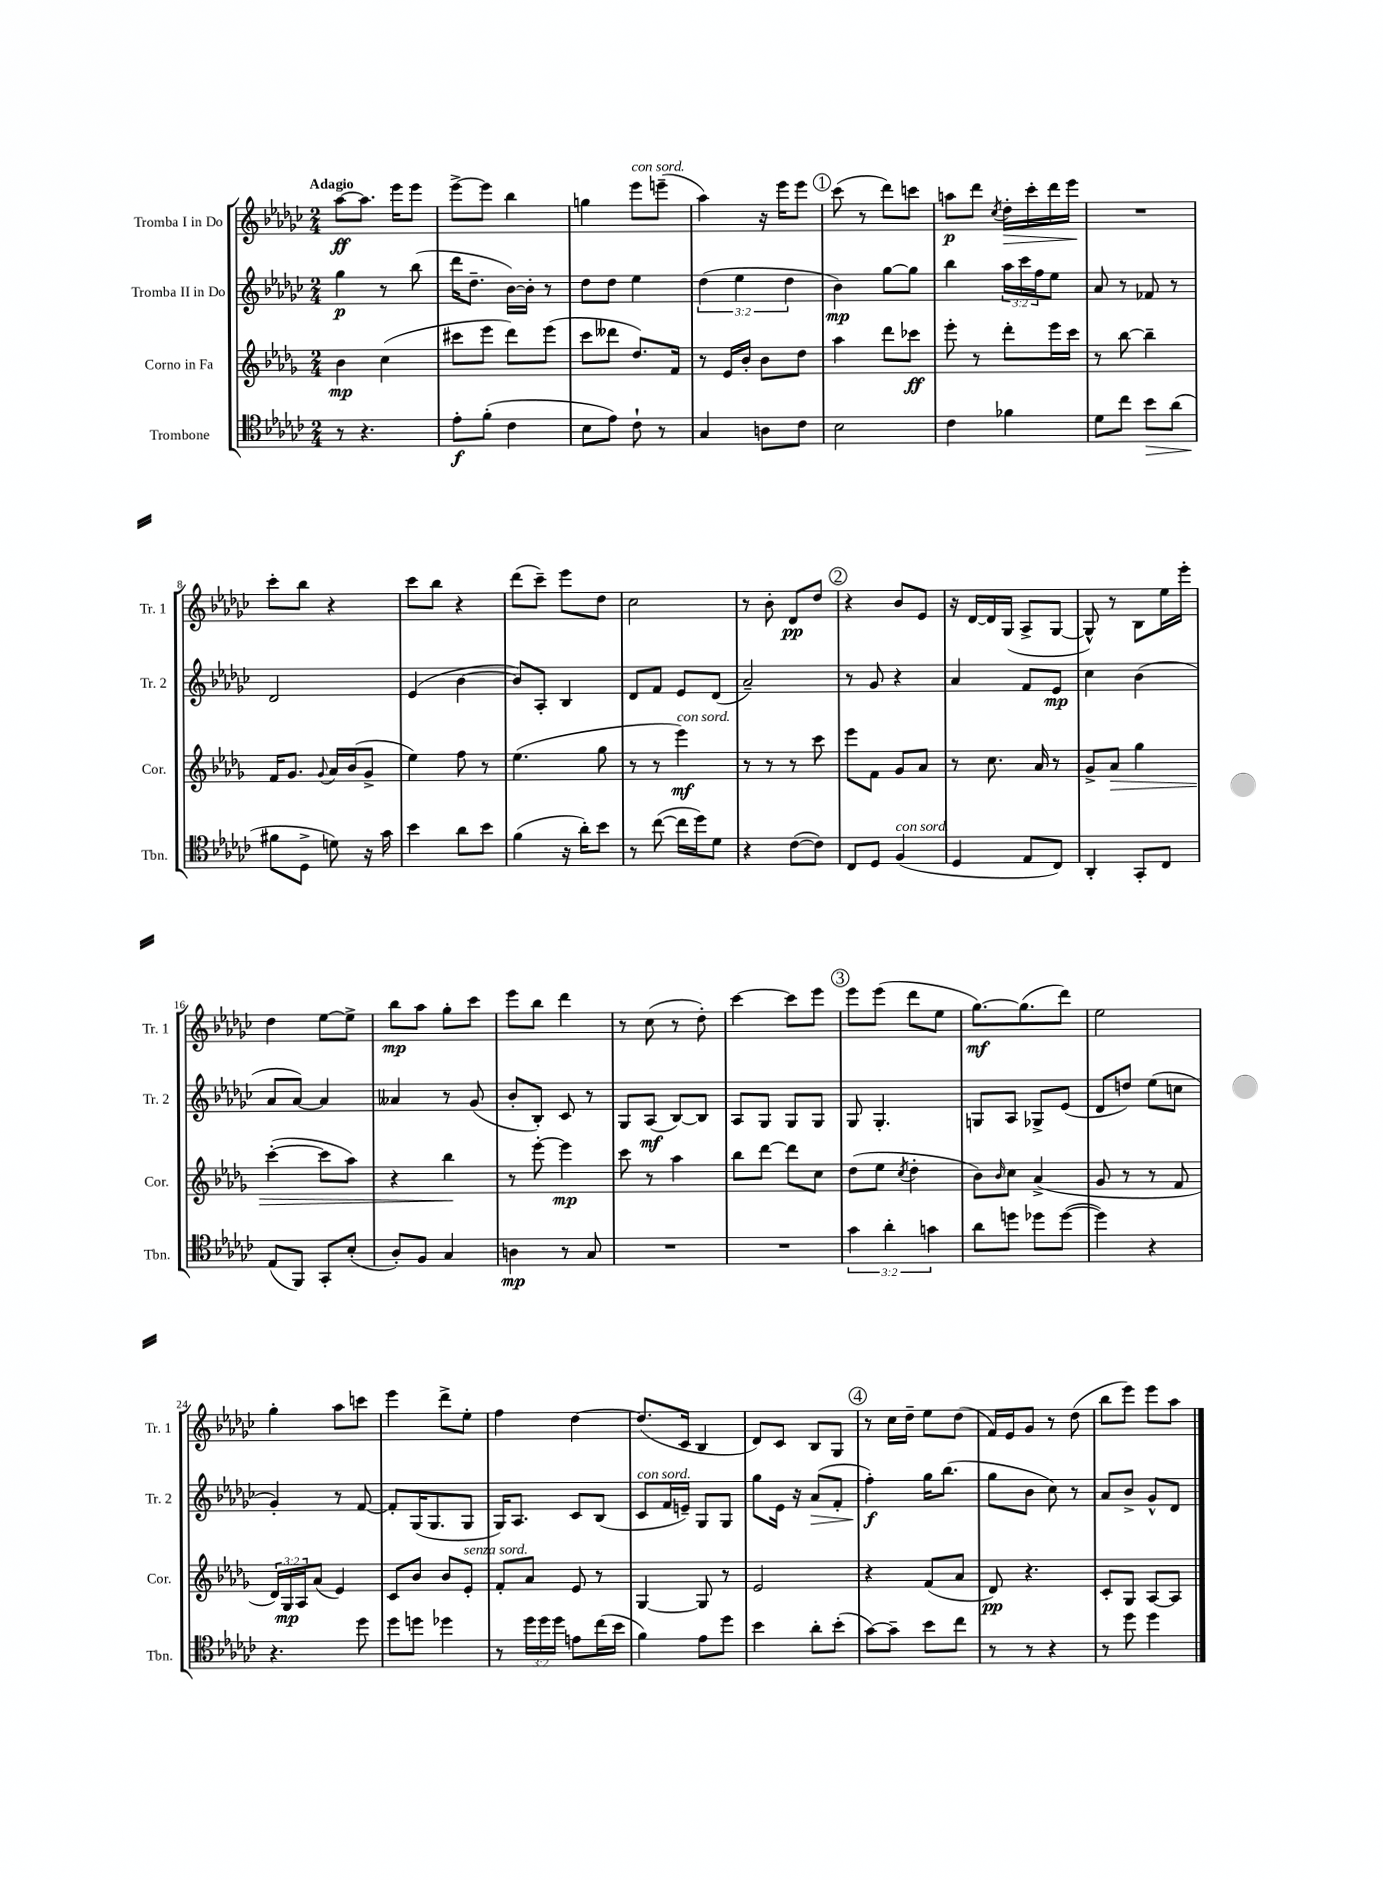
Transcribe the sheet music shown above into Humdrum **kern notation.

**kern	**kern	**kern	**kern
*staff4	*staff3	*staff2	*staff1
*clefC4	*clefG2	*clefG2	*clefG2
*k[b-e-a-d-g-c-]	*k[b-e-a-d-g-]	*k[b-e-a-d-g-c-]	*k[b-e-a-d-g-c-]
*M2/4	*M2/4	*M2/4	*M2/4
8r	4b-	4gg-	[8aa-
4.r	.	.	8.aa-]
.	(4cc	8r	.
.	.	.	16eee-
.	.	(8bb-	8eee-
=	=	=	=
8e-'	8ccc#	16ddd-	[8eee-^
.	.	8.dd-~	.
(8f'	8eee-	.	8eee-]
4c-	8ddd-)	[16b-)	4bb-
.	.	16b-']	.
.	(8eee-	8r	.
=	=	=	=
8B-	8ccc	8dd-	4gg
8e-)	8ddd--	8dd-	.
8c-`	8.dd-)	4ee-	8eee-
8r	.	.	(8eee~
.	16f	.	.
=	=	=	=
4G-	8r	(6dd-	4aa-)
.	16e-	.	.
.	.	6ee-	.
.	16b-'	.	.
8A	8b-	.	16r
.	.	.	16eee-
.	.	6dd-	.
8c-	8dd-	.	8eee-
=	=	=	=
2B-	4aa-	4b-)	(8ccc-
.	.	.	8r
.	8ddd-	[8gg-	8ddd-)
.	8ccc-	8gg-]	8ccc
=	=	=	=
4c-	8eee-'	4bb-	8aa
.	8r	.	8ddd-
.	.	.	8qcc-
4f-	8ddd-'	24aa-	16dd-'
.	.	24ccc-	.
.	.	.	16ccc-'
.	.	24ff	.
.	16eee-	8ee-	16ddd-
.	16ccc	.	16eee-
=	=	=	=
8d-	8r	8a-	2r
8cc-	[8bb-	8r	.
8b-	4bb-~]	8f-	.
(8a-	.	8r	.
=	=	=	=
8f#	16f	2d-	8ccc-'
.	8.g-	.	.
8D-^	.	.	8bb-
.	8qqg-	.	.
8d)	16a-	.	4r
.	(16b-	.	.
16r	8g-^	.	.
16g-	.	.	.
=	=	=	=
4b-	4ee-)	(4e-	8ccc-
.	.	.	8bb-
8a-	8ff	[4b-	4r
8b-	8r	.	.
=	=	=	=
(4f	(4.ee-	8b-])	(8ddd-
.	.	8A-'	8ccc-~)
16r	.	4B-	8eee-
16a-')	.	.	.
8b-	8gg-	.	8dd-
=	=	=	=
8r	8r	8d-	2cc-
([8cc-	8r	8f	.
16cc-]	4eee-)	8e-	.
16dd-)	.	.	.
8d-	.	(8d-	.
=	=	=	=
4r	8r	2a-~)	8r
.	8r	.	8b-'
([8c-	8r	.	8d-
8c-])	8ccc	.	8dd-
=	=	=	=
8C-	8eee-	8r	4r
8D-	8f	8g-	.
(4F	8g-	4r	8b-
.	8a-	.	8e-
=	=	=	=
4D-	8r	4a-	16r
.	.	.	[16d-
.	8.cc	.	16d-]
.	.	.	(16G-
8E-	.	8f	8A-^
.	16a-	.	.
8C-)	8r	8e-	[8G-
=	=	=	=
4AA-'	8g-^	4cc-	8G-^^])
.	8a-	.	8r
8GG-'	4gg-	(4b-	8B-
8C-	.	.	16ee-
.	.	.	16eee-'
=	=	=	=
(8E-	([4ccc'	8a-	4dd-
8FF)	.	[8a-)	.
8GG-'	8ccc]	4a-]	[8ee-
(8B-'	8aa-)	.	8ee-^]
=	=	=	=
8A-')	4r	4a--	8bb-
8F	.	.	8aa-
4G-	4bb-	8r	8gg-'
.	.	(8g-	8ccc-
=	=	=	=
4A	8r	8b-'	8eee-
.	[8eee-'	8B-')	8bb-
8r	4eee-]	8c-	4ddd-
8G-	.	8r	.
=	=	=	=
2r	8ccc	8G-	8r
.	8r	(8A-	(8cc-
.	4aa-	[8B-)	8r
.	.	8B-]	8dd-')
=	=	=	=
2r	8bb-	8A-	[4ccc-
.	[8ddd-	8G-	.
.	8ddd-]	8G-	8ccc-]
.	8cc	8G-	8eee-
=	=	=	=
6g-	(8dd-	8G-	8eee-
.	8ee-	4.G-'	(8eee-
6a-'	.	.	.
.	8qcc	.	.
.	4dd-'	.	8ddd-
6g	.	.	.
.	.	.	8ee-
=	=	=	=
8a-	8b-)	8G	[8.gg-)
.	16qqb-	.	.
8dd	8cc	8A-	.
.	.	.	(8.gg-]
8dd-	(4a-^	8G-^	.
([8dd-	.	(8e-	8ddd-)
=	=	=	=
4dd-])	8g-	8d-	2ee-
.	8r	8dd)	.
4r	8r	(8ee-	.
.	8f	8cc	.
=	=	=	=
4.r	24d-)	4g-')	4gg-'
.	24G-	.	.
.	24A-	.	.
.	(8a-	.	.
.	4e-)	8r	8aa-
8dd-	.	[8f	8ccc
=	=	=	=
8dd-	8c	8f']	4eee-
8dd	8b-	(16G-	.
.	.	8.G-	.
4dd-	8b-	.	8ddd-^
.	8e-'	8G-	8ee-'
=	=	=	=
8r	8f'	16G-)	4ff
.	.	8.A-	.
24dd-	8a-	.	.
24dd-	.	.	.
24dd-	.	.	.
8e	8e-	8c-	[4dd-
(16cc-	8r	(8B-	.
16b-	.	.	.
=	=	=	=
4f)	[4G-	8c-	(8.dd-]
.	.	16f	.
.	.	16e~)	16c-
8e-	8G-]	8G-	4B-
8dd-	8r	8G-	.
=	=	=	=
4b-	2e-	8gg-	8d-)
.	.	16e-	8c-
.	.	16r	.
8a-'	.	(8a-	8B-
(8b-'	.	8f'	8G-
=	=	=	=
[8g-)	4r	4ff')	8r
8g-~]	.	.	16cc-
.	.	.	16dd-~
8b-	(8f	16gg-	8ee-
.	.	(8.bb-	.
8cc-	8a-	.	(8dd-
=	=	=	=
8r	8d-)	8gg-	16f)
.	.	.	16e-
8r	4.r	8b-	8g-
4r	.	8cc-)	8r
.	.	8r	(8dd-
=	=	=	=
8r	8c'	8a-	8bb-
8dd-	8G-	8b-^	8eee-)
4dd-	[8A-	8g-^^	8eee-
.	8A-]	8d-	8aa-
==	==	==	==
*-	*-	*-	*-
